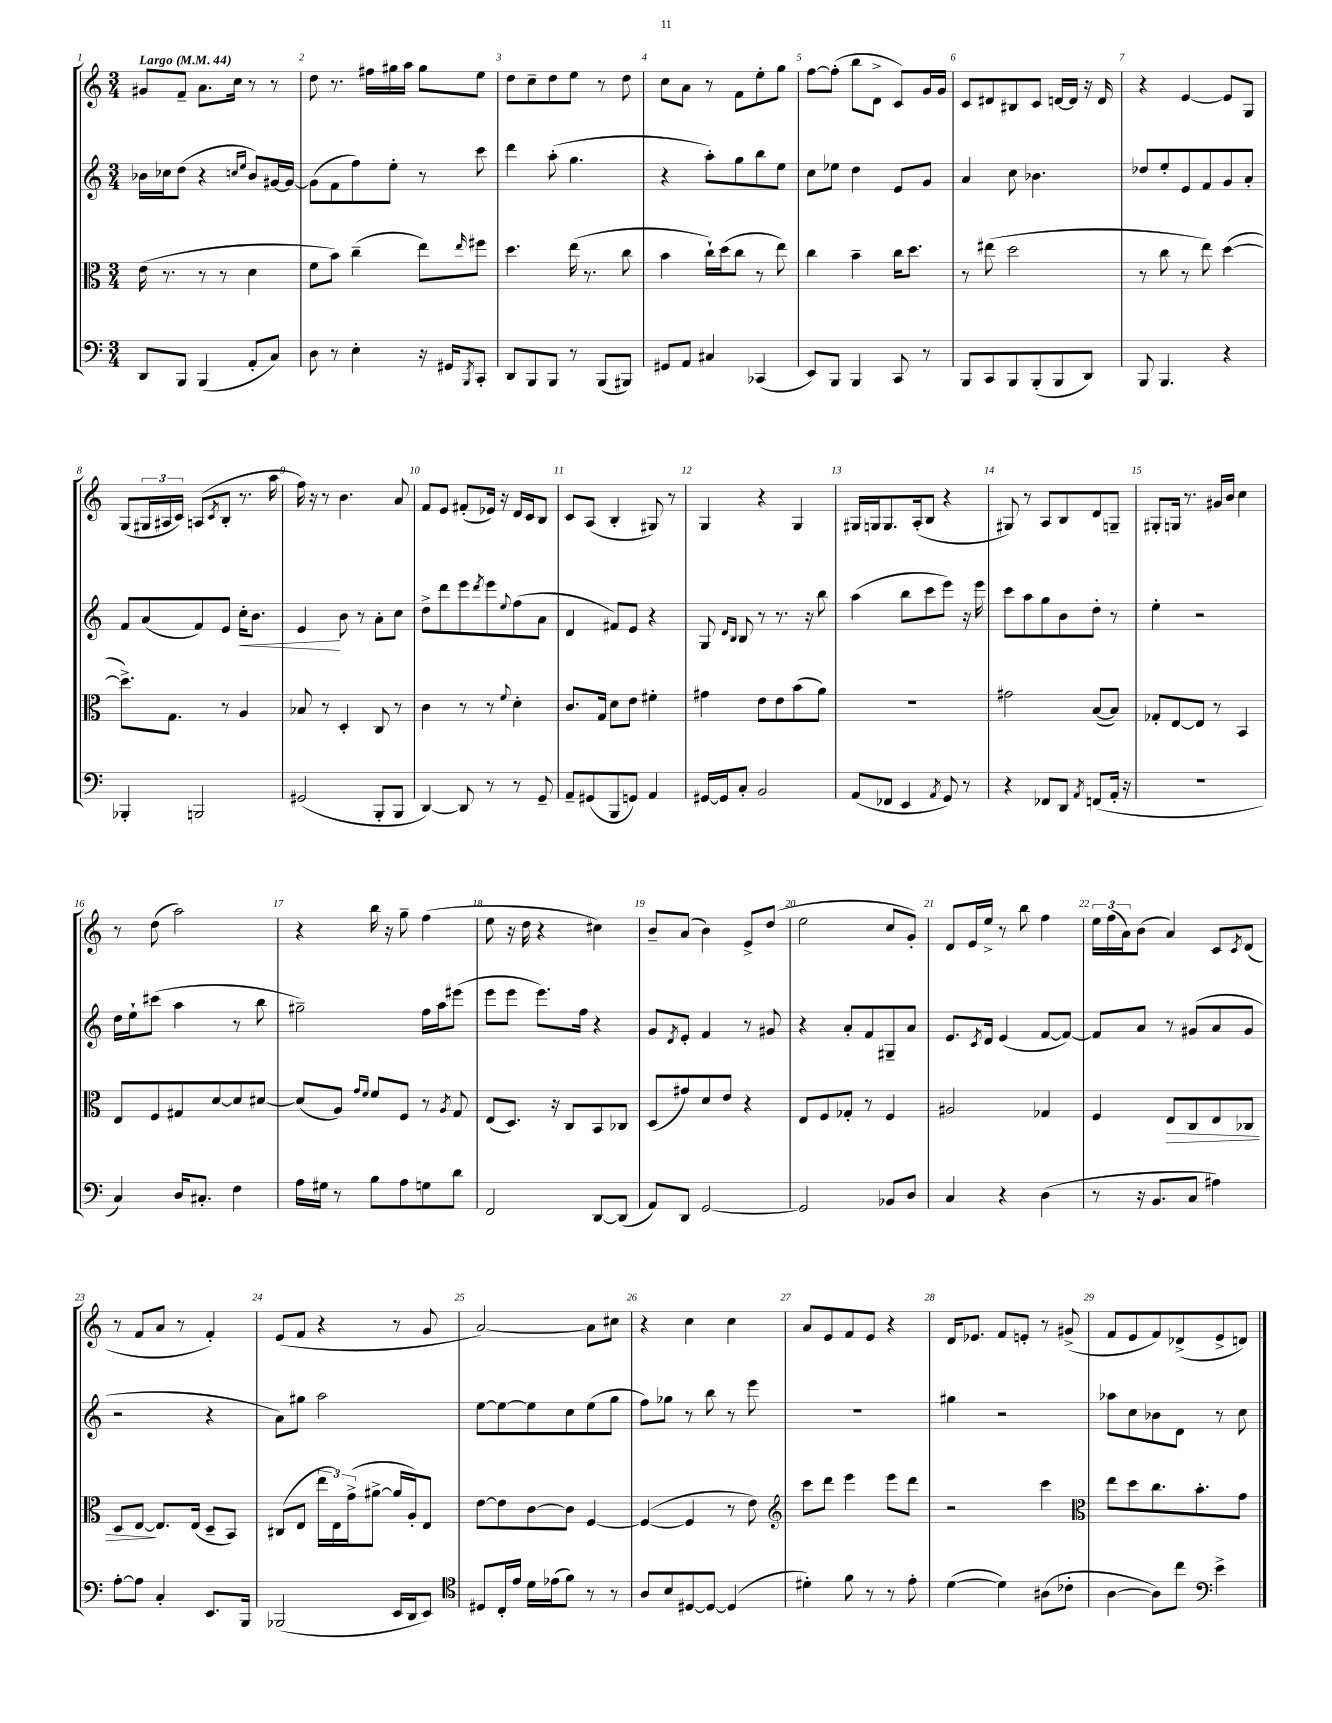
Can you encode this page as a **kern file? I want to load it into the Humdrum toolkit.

**kern	**kern	**kern	**kern
*staff4	*staff3	*staff2	*staff1
*clefF4	*clefC3	*clefG2	*clefG2
*k[]	*k[]	*k[]	*k[]
*M3/4	*M3/4	*M3/4	*M3/4
*MM44	*MM44	*MM44	*MM44
8DD	(16e	16b-	8g#
.	8.r	16cc-	.
8BBB	.	(8dd	8f~
(4BBB	8r	4r	8.a
.	8r	.	.
.	.	.	16cc
.	.	16qqcc	.
.	.	16qqee	.
8AA'	4d	8b-)	8r
8C)	.	[16g#	8r
.	.	16g#_	.
=	=	=	=
8D	8f	(8g#]	8dd
8r	8b)	8f	8.r
4E'	(4cc~	8ff)	.
.	.	.	16ff#
.	.	8ee'	16gg#
.	.	.	16aa
16r	8ee)	8r	8gg#
16GG#	.	.	.
8qBBB	16qqee	.	.
8CC'	8ff#	8ccc	8ee
=	=	=	=
8DD	4.dd	4ddd	8dd
8BBB	.	.	8cc~
8BBB	.	(8aa'	8dd
8r	(16ee	4.gg	8ee
.	8.r	.	.
(8BBB	.	.	8r
8BBB#)	8cc	.	8dd
=	=	=	=
8GG#	4b	4r	8cc
8AA	.	.	8a
4C#	16cc`)	8aa')	8r
.	(16dd	.	.
.	8cc	8gg	8f
(4CC-	8r	8bb	8ee'
.	8ee)	8ee	8gg
=	=	=	=
8EE)	4cc	8cc	[8ff
8BBB	.	8ee-	(8ff']
4BBB	4b~	4dd	8bb
.	.	.	8d^
8CC	16cc	8e	8c)
.	8.dd	.	.
8r	.	8g	16g
.	.	.	16g
=	=	=	=
8BBB	8r	4a	8c
8CC	(8ee#	.	8d#
8BBB	2dd	8cc	8B#
(8BBB'	.	4.b-	8c
8BBB	.	.	[16d
.	.	.	16d]
8DD)	.	.	16r
.	.	.	16d
=	=	=	=
8BBB	8r	8dd-	4r
4.BBB	8cc	8ee'	.
.	8r	8e	[4e
.	8ee)	8f	.
4r	([4dd	8g	8e]
.	.	8a'	8G
=	=	=	=
4BBB-'	8.dd^])	8f	(8G
.	.	(8a	24G#
.	.	.	24A#
.	8.G	.	.
.	.	.	24c)
2BBB	.	8f)	(8A
.	.	.	8qc
.	8r	8e	8B'
.	4A	16cc'	8.r
.	.	8.b	.
.	.	.	16aa
=	=	=	=
(2GG#	8B-	4e	16ff)
.	.	.	16r
.	8r	.	8r
.	4D'	8b	4.b
.	.	8r	.
8BBB'	8C	8a'	.
8BBB	8r	8cc	8a
=	=	=	=
[4DD)	4c	8dd^	8f
.	.	8ddd	8e
8DD]	8r	8eee	(8f#'
.	.	8qddd	.
8r	8r	8eee	16e-)
.	.	.	16r
.	8qqf	8qqee	.
8r	4d'	(8ff	16d
.	.	.	16c
8GG~	.	8a	8B
=	=	=	=
8AA~	8.c	4d	8c
(8GG#	.	.	(8A
.	16G	.	.
8BBB	8d	8f#)	4B'
8GG)	8e	8e	.
4AA	4f#'	4r	8G#)
.	.	.	8r
=	=	=	=
[16GG#	4g#	8G	4G
16GG#]	.	.	.
.	.	16qqd	.
.	.	16qqB	.
8C'	.	8B	.
2BB	8e	8r	4r
.	8e	8.r	.
.	(8b	.	4G
.	.	16r	.
.	8a)	8bb	.
=	=	=	=
(8AA	2.r	(4aa	16G#
.	.	.	16G
8FF-	.	.	8.G
4EE	.	8bb	.
.	.	.	(16A'
.	.	8ccc	8B
8qAA	.	.	.
8GG)	.	8eee)	4r
8r	.	16r	.
.	.	16eee	.
=	=	=	=
4r	2g#	8ccc	8G#)
.	.	8aa	8r
8FF-	.	8gg	8A
8DD	.	8b	8B
8qAA	.	.	.
(8FF	([8B	8dd'	8d
16AA'	8B])	8r	8G~
16r	.	.	.
=	=	=	=
2.r	8G-'	4ee'	8G#'
.	[8E	.	16G
.	.	.	8.r
.	8E]	2r	.
.	8r	.	16g#
.	.	.	16b
.	4BB	.	4cc
=	=	=	=
4C)	8E	16dd	8r
.	.	16ee`	.
.	8F	(8ccc#	(8dd
16D	8G#	4aa	2aa)
8.C#'	.	.	.
.	[8d	.	.
4F	8d]	8r	.
.	[8d#	8bb	.
=	=	=	=
16A	(8d#]	2gg#~)	4r
16G#	.	.	.
8r	8A)	.	.
.	16qqg	.	.
.	16qqf	.	.
8B	8f	.	16bb
.	.	.	16r
8A	8F	.	8gg~
8G	8r	16ff	(4ff
.	.	16aa	.
.	8qA	.	.
8d	8G	(8eee#	.
=	=	=	=
2FF	(8E	8eee	8ee
.	8.D)	8eee	16r
.	.	.	16dd
.	.	8.eee)	4r
.	16r	.	.
.	8C	.	.
.	.	16ff	.
[8DD	8BB	4r	4cc#)
(8DD]	8C-	.	.
=	=	=	=
8AA)	(8D	8g	8b~
.	.	8qd	.
8DD	8g#)	8e'	(8a
[2GG	8d	4f	4b)
.	8e	.	.
.	4r	8r	8e^
.	.	8g#	(8dd
=	=	=	=
2GG]	8E	4r	2ee
.	8F	.	.
.	8G-'	8a'	.
.	8r	8f	.
8BB-	4F	8G#~	8cc
8D	.	8a	8g')
=	=	=	=
4C	2A#	8.e	8d
.	.	.	16e
.	.	8qc	.
.	.	16d	16ee^
4r	.	(4e	8r
.	.	.	8bb
(4D	4G-	[8f	4ff
.	.	8f_)	.
=	=	=	=
8r	4F	8f]	24ee
.	.	.	(24ff
.	.	.	24a)
16r	.	8a	(8b
8.BB	.	.	.
.	8E	8r	4a)
8C	8C	(8g#	.
4A#)	8E	8a	8c
.	.	.	8qc
.	8C-	8g#	(8d
=	=	=	=
[8A'	8D	2r	8r
8A]	[8E	.	8f
4C'	8.E]	.	8a
.	.	.	8r
.	(16E	.	.
8.EE	8D~	4r	4f')
.	8BB)	.	.
16BBB	.	.	.
=	=	=	=
(2BBB-	(8C#	8a)	(8e
.	8E	8gg#	8f
.	24ee	2aa	4r
.	24E)	.	.
.	(24g^	.	.
.	[8a#^	.	.
16EE	16a#]	.	8r
16DD	16A')	.	.
8EE)	8E	.	8g
=	=	=	=
*clefC4	*	*	*
8D#	[8e	[8ee	[2a)
16C'	8e]	8ee_	.
16e	.	.	.
16d	[8c	8ee]	.
(16e-	.	.	.
8f)	8c]	8cc	.
8r	[4F	(8ee	8a]
8r	.	8gg	8cc#
=	=	=	=
8A	(4F_	8ff)	4r
8B	.	8gg-	.
[8D#	4F]	8r	4cc
8D#_	.	8bb	.
(4D#]	8r	8r	4cc
.	8e)	8eee	.
=	=	=	=
*	*clefG2	*	*
4d#')	8ccc	2.r	8a
.	8ddd	.	8e
8f	4eee	.	8f
8r	.	.	8e
8r	8eee	.	4r
8e'	8ddd	.	.
=	=	=	=
([4d	2r	4gg#	16d
.	.	.	8.e-
4d])	.	2r	8f
.	.	.	8e'
(8A#	4ccc	.	8r
8c-'	.	.	(8g#^
=	=	=	=
*	*clefC3	*	*
[4A	8ee	8aa-	8f
.	8dd	8cc	8e
8A])	8.cc	8b-	8f)
8cc	.	8d	(8d-^
.	8.b'	.	.
*clefF4	*	*	*
4e^	.	8r	8e^
.	8g	8cc	8d)
==	==	==	==
*-	*-	*-	*-
